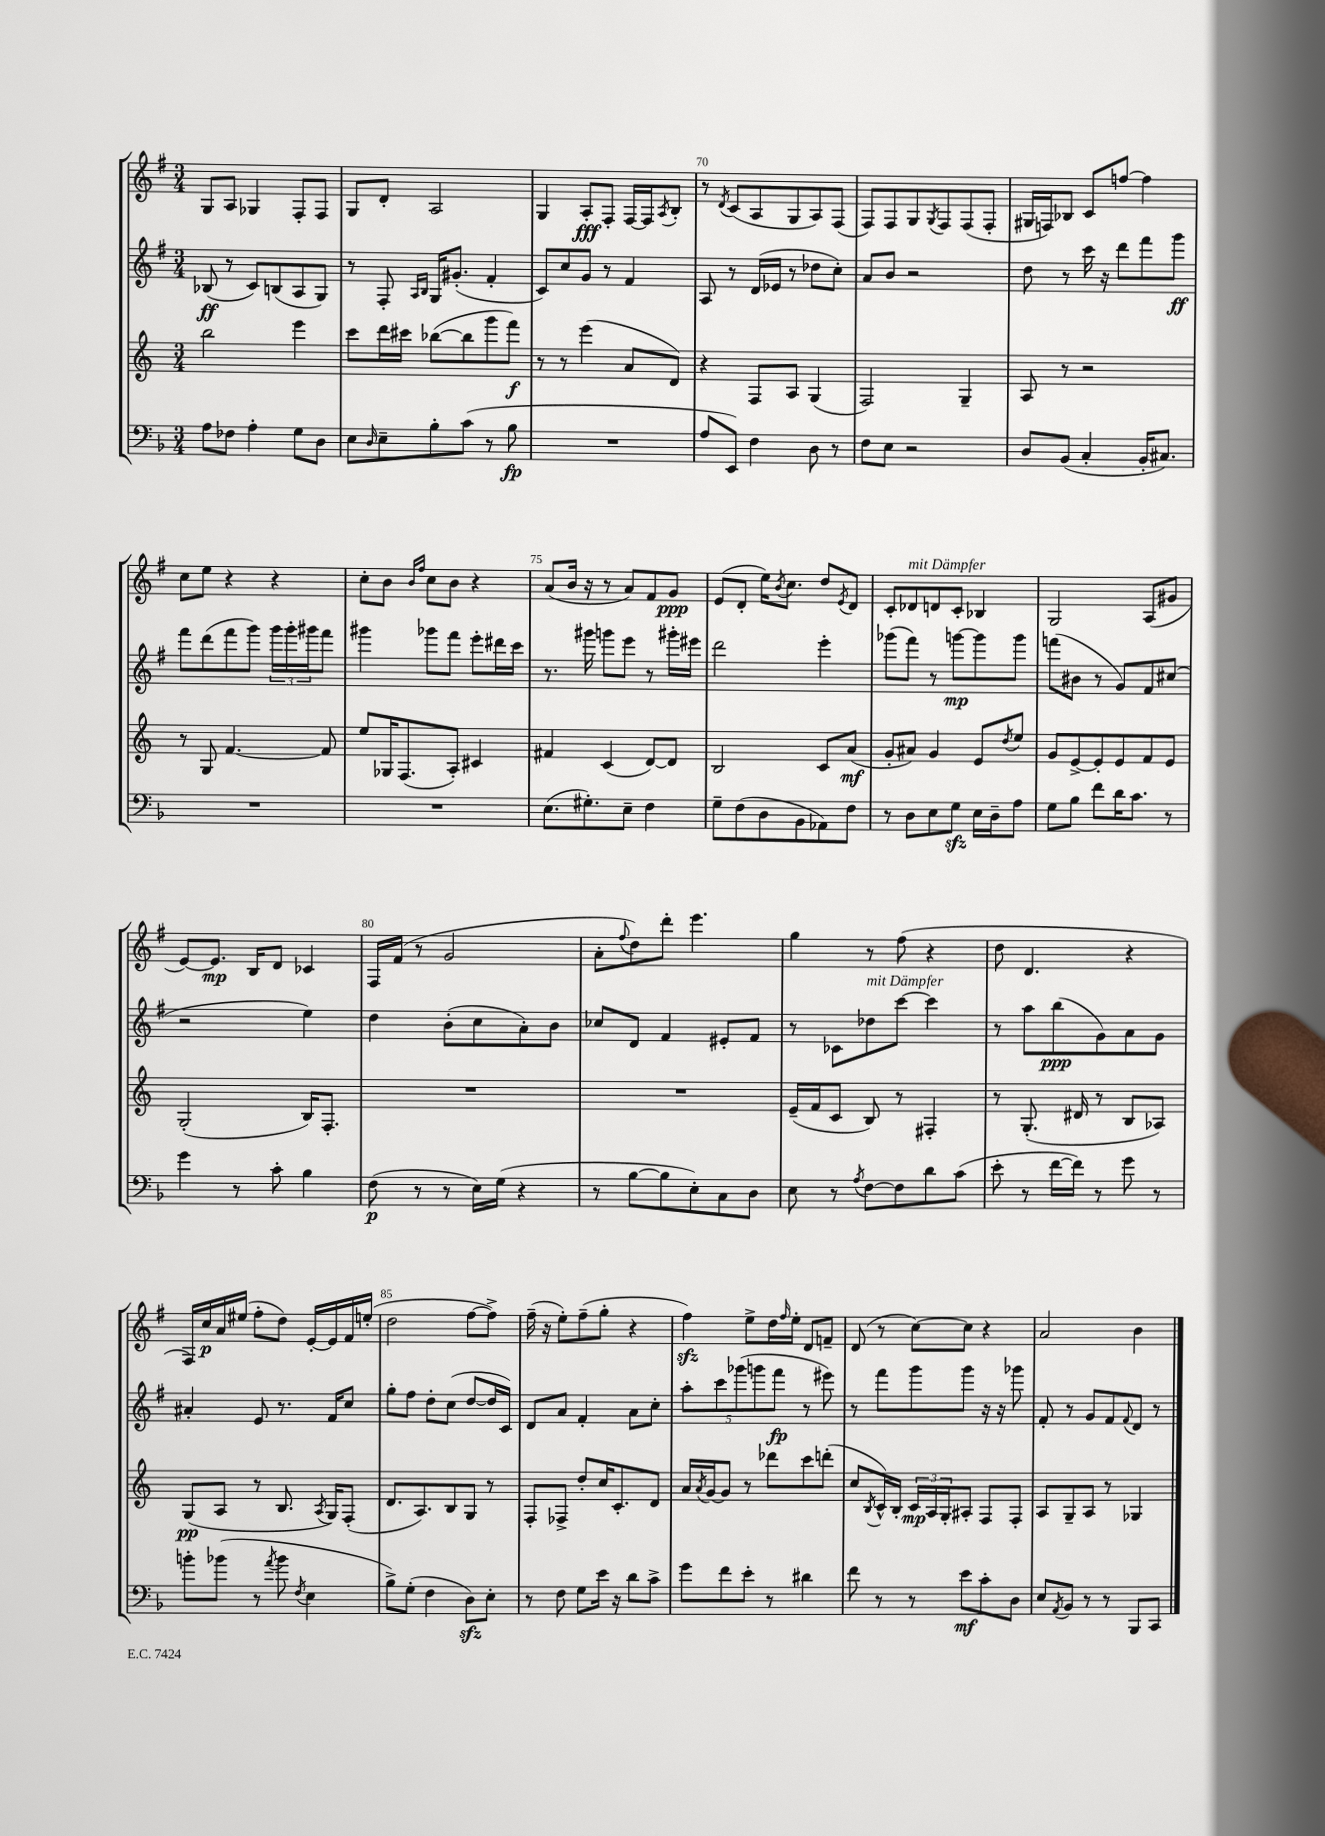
<<
\new StaffGroup <<
\new Staff = "s0" {
    \clef treble \key g \major \numericTimeSignature \time 3/4
    g8 a8 ges4 fis8-. fis8 |
    g8 d'8-. a2 |
    g4 a8-.\fff fis8-. fis16~ fis16 \acciaccatura { a8 } b8-. |
    r8 \acciaccatura { d'8 } c'8( a8 g8 a8) fis8( |
    fis8) fis8 g8 \acciaccatura { g8 } fis8 fis8( fis8-. |
    gis16 f16) bes8 c'8 f''8~ f''4 |
    c''8 e''8 r4 r4 |
    c''8-. b'8 \grace { b'16 fis''16 } c''8 b'8 r4 |
    a'8( b'16 r16 r8 a'8) fis'8 g'8\ppp |
    e'8( d'8-. e''16) \acciaccatura { b'8 } c''8. d''8 \acciaccatura { e'8 } d'8 |
    c'8-. des'8^\markup { \italic "mit Dämpfer" } d'8 c'8-. bes4 |
    g2 a8( gis'8 |
    e'8~) e'8.\mp b16 d'8 ces'4 |
    fis16 fis'16( r8 g'2 |
    a'8-. \appoggiatura { fis''8 } d''8) d'''8-. e'''4. |
    g''4 r8 fis''8( r4 |
    d''8 d'4. r4 |
    fis16) c''16\p a'16 eis''16( fis''8-. d''8) e'16~-. e'16 fis'16 e''16-.( |
    d''2 fis''8~ fis''8->) |
    fis''16--( r16 e''8-.) fis''8--( g''8-. r4 |
    fis''4\sfz) e''8-> d''16 \grace { fis''16 } e''16-. d'8 f'8-- |
    d'8( r8 c''8~) c''8 r4 |
    a'2 b'4 \bar "|." |
}
\new Staff = "s1" {
    \clef treble \key g \major \numericTimeSignature \time 3/4
    bes8\ff( r8 c'8) b8( a8 g8) |
    r8 fis8-. \grace { a16 b16 } g16 gis'8.-.( fis'4-. |
    c'8) c''8 g'8 r8 fis'4 |
    a8 r8 d'16( ees'16 r8 des''8 c''8-.) |
    a'8 b'8 r2 |
    d''8 r8 c'''16 r16 d'''8 fis'''8 g'''8\ff |
    fis'''8 d'''8( fis'''8 g'''8) \tuplet 3/2 { g'''16 g'''16-. gis'''16 } fis'''8 |
    gis'''4 ges'''8 fis'''8 e'''8-. dis'''16 c'''16 |
    r8. gis'''16 g'''8 e'''8 r8 gis'''16-. eis'''16 |
    d'''2 e'''4-. |
    ges'''8( fis'''8) r8 g'''8~\mp g'''8 g'''8 |
    f'''8( bis'8 r8 g'8) fis'8 cis''8( |
    r2 e''4) |
    d''4 b'8-.( c''8 a'8-.) b'8 |
    ces''8 d'8 fis'4 eis'8-. fis'8 |
    r8 ces'8 des''8^\markup { \italic "mit Dämpfer" } c'''8~ c'''4 |
    r8 a''8 b''8\ppp( g'8) a'8 g'8 |
    ais'4-. e'8 r8. fis'16 c''8 |
    g''8-. fis''8 d''8-. c''8( d''8~ d''16 c'16) |
    d'8 a'8 fis'4-. a'8 c''8-. |
    \tuplet 5/4 { a''8-. c'''8 ges'''8( g'''8 fis'''8\fp } r8 eis'''8) |
    r8 fis'''8 g'''8 g'''8 r16 r16 ges'''8 |
    fis'8-. r8 g'8 fis'8 \appoggiatura { fis'8 } d'8 r8 \bar "|." |
}
\new Staff = "s2" {
    \clef treble \key c \major \numericTimeSignature \time 3/4
    b''2 e'''4 |
    c'''8 d'''16 cis'''16 bes''8~( bes''8 g'''8 f'''8\f) |
    r8 r8 e'''4( a'8 d'8) |
    r4 f8 a8 g4( |
    f2) g4-- |
    a8 r8 r2 |
    r8 g8 f'4.~ f'8 |
    e''8 ges16 f8.( a8-.) cis'4 |
    fis'4 c'4( d'8~) d'8 |
    b2 c'8 a'8\mf( |
    g'8-. ais'8) g'4 e'8 \acciaccatura { d''8 } e''8 |
    g'8 e'8~-> e'8-. e'8 f'8 e'8 |
    g2-.( b16) f8.-. |
    R2. |
    R2. |
    e'16--( f'16 c'8 b8) r8 fis4-. |
    r8 g8.-.( dis'16 r8 b8 aes8) |
    g8\pp( a8 r8 b8. \acciaccatura { a8 } g16) f8-.( |
    d'8. a8.) b8 g8 r8 |
    f8-. fes8-> d''8-. c''16 c'8.-. d'8 |
    a'16 \acciaccatura { a'8 } g'16~ g'8 r8 des'''8 c'''8 d'''8-.( |
    c''8 \acciaccatura { b8 } c'16-^) b16-. \tuplet 3/2 { c'16\mp a16 g16-. } ais8-. f8 f8-. |
    a8 g8-- a8 r8 ges4 \bar "|." |
}
\new Staff = "s3" {
    \clef bass \key f \major \numericTimeSignature \time 3/4
    a8 fes8 a4-. g8 d8 |
    e8 \grace { d16 } e8-- bes8-. c'8( r8 bes8\fp |
    R2. |
    a8 e,8) f4 d8 r8 |
    f8 e8 r2 |
    d8 bes,8( c4-. bes,16-. cis8.) |
    R2. |
    R2. |
    e8.( gis8.-.) e8-- f4 |
    g8-- f8( d8 bes,8 aes,8) f8 |
    r8 d8 e8 g8\sfz e16 d16-- a8 |
    g8 bes8 f'8 d'16 c'8. r8 |
    g'4 r8 c'8-. bes4 |
    f8\p( r8 r8 e16) g16( r4 |
    r8 bes8~ bes8 e8-.) c8 d8 |
    e8 r8 \acciaccatura { a8 } f8~ f8 d'8 c'8( |
    e'8-. r8 f'16~ f'16) r8 g'8 r8 |
    b'8-. bes'8( r8 \acciaccatura { a'8 } bes'8 \acciaccatura { f8 } e4 |
    bes8->) g8-.( f4 d8\sfz) e8-. |
    r8 f8 g8 e'16 r16 d'8 c'8-> |
    g'8 f'8 e'8-. r8 dis'4 |
    f'8 r8 r8 e'8\mf c'8-. d8 |
    e8 \acciaccatura { a,8 } bes,8 r8 r8 bes,,8 c,8 \bar "|." |
}
>>
>>
\layout { \context { \Score currentBarNumber = #67 \override BarNumber.break-visibility = ##(#f #t #t) barNumberVisibility = #(every-nth-bar-number-visible 5) } }
